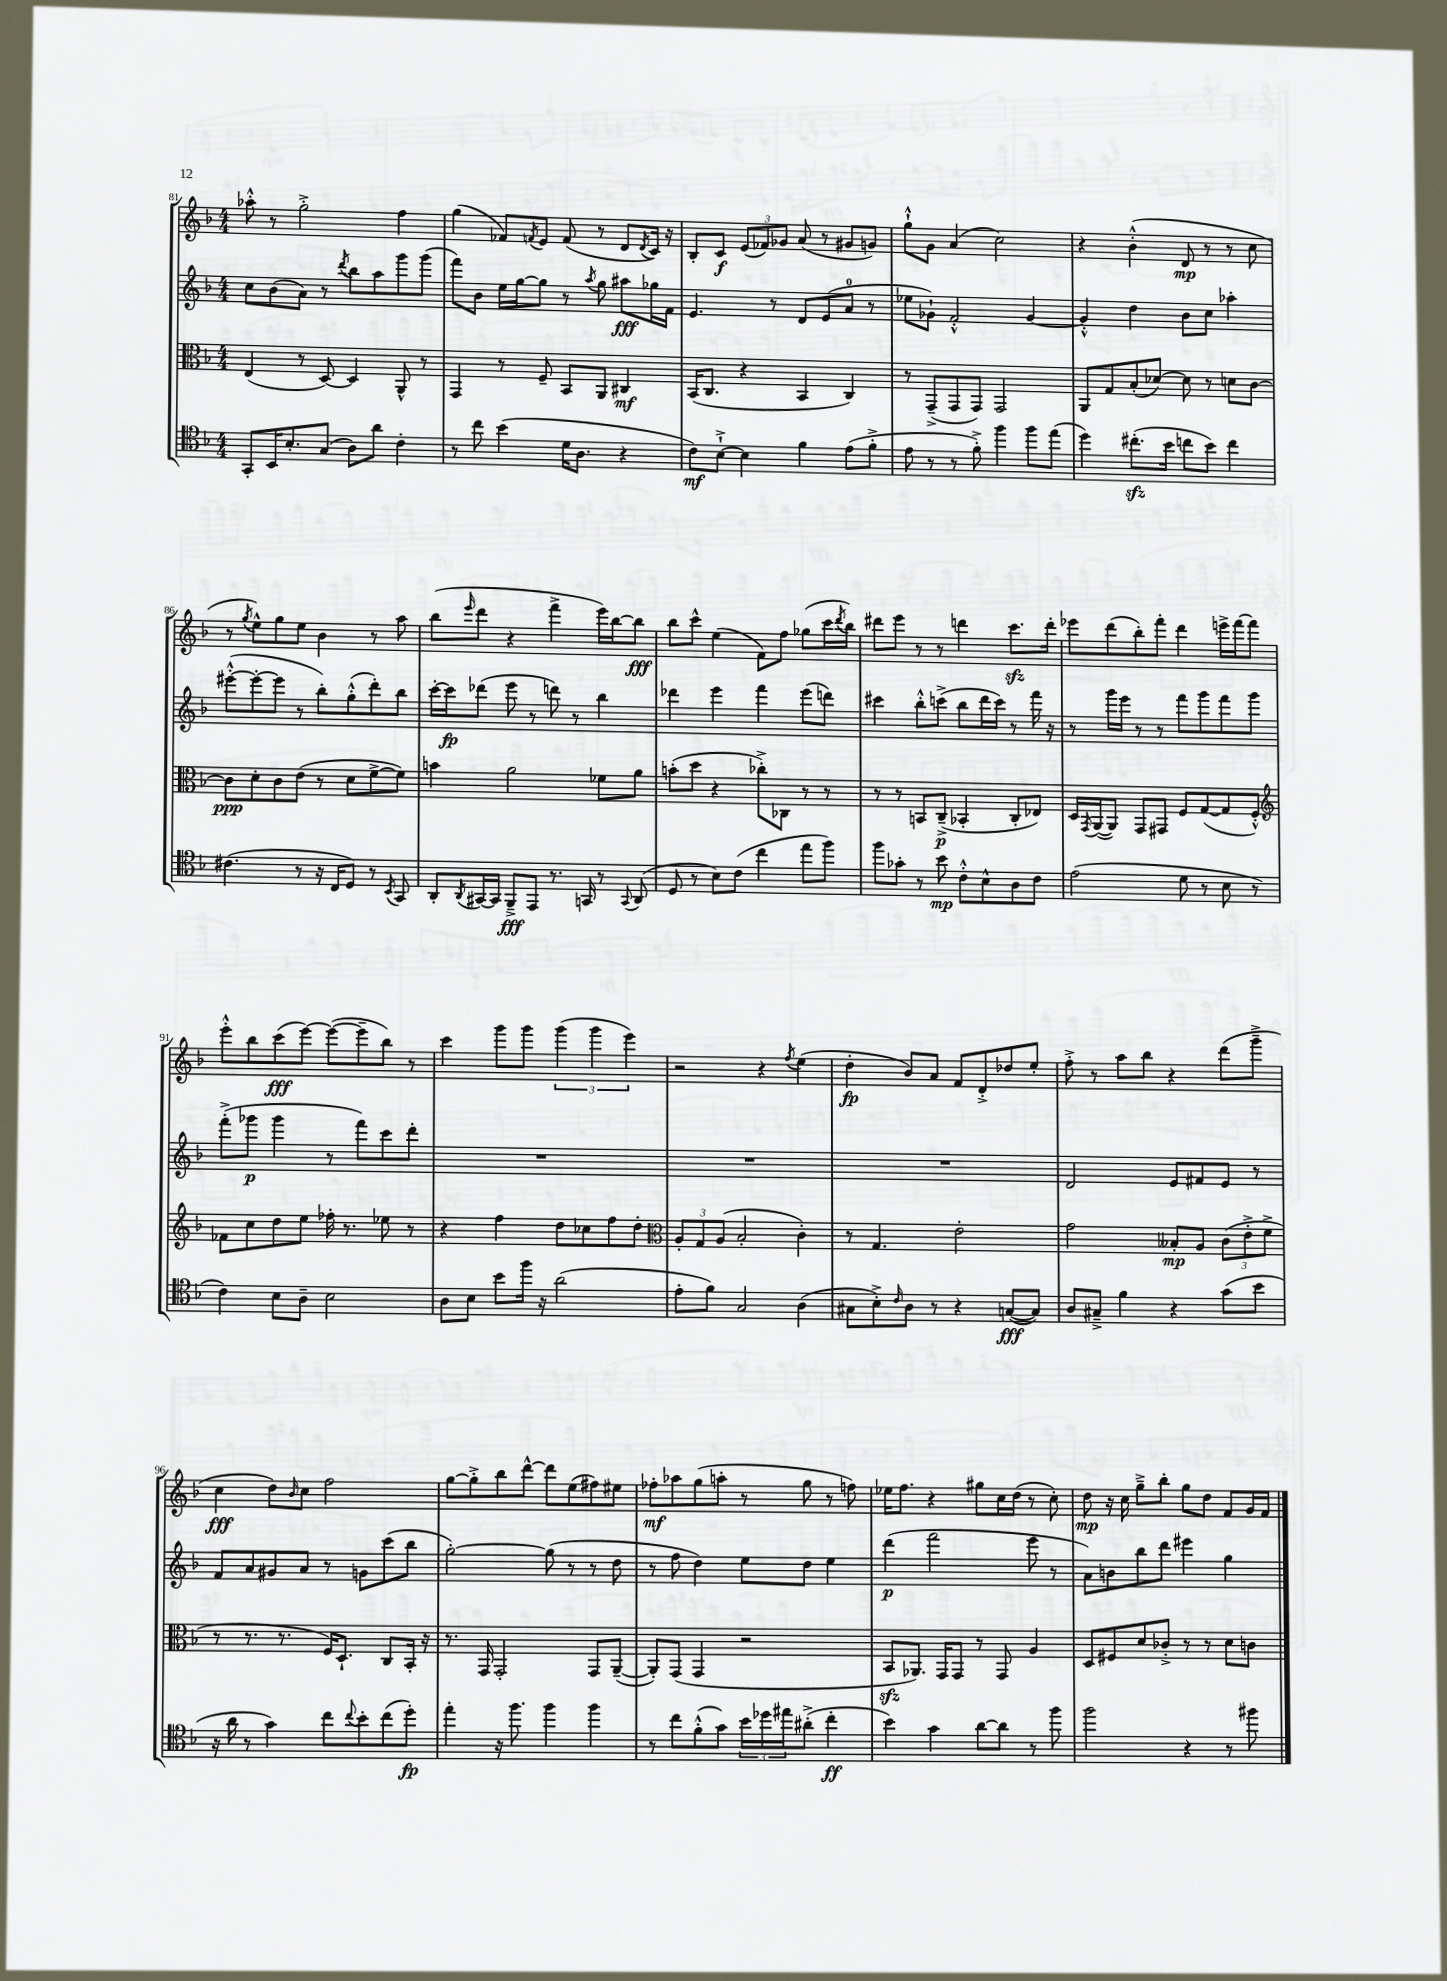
<<
\new StaffGroup <<
\new Staff = "s0" {
    \clef treble \key f \major \numericTimeSignature \time 4/4
    aes''8-.-^ r8 g''2-.-> f''4 |
    g''4( fes'8) \acciaccatura { f'8 } e'8 f'8( r8 d'8 \acciaccatura { d'8 } c'16) r16 |
    bes8-. c'8\f \tuplet 3/2 { e'8( fes'8) ges'8 } a'8( r8 gis'8 g'8) |
    g''8-!-^ g'8 a'4( c''2) |
    r4 bes'4-.-^( d'8\mp r8 r8 c''8 |
    r8 \acciaccatura { g''8 } e''8-^) g''8 e''8 bes'4 r8 a''8 |
    bes''8( \grace { e'''16 } d'''8 r4 f'''4-> e'''16) bes''16~ bes''8\fff |
    bes''8 c'''8-^ e''4( f'8) f''8 ges''8( c'''16 \acciaccatura { d'''8 } bes''16) |
    dis'''8 e'''8 r8 r8 d'''4 c'''8.\sfz d'''16-. |
    ees'''8 d'''8( bes''8-.) f'''8-. d'''4 e'''16-> f'''16~ f'''8 |
    e'''8-.-^ bes''8 c'''8\fff( e'''8~) e'''8~( e'''8-- bes''8) r8 |
    c'''4 g'''8 g'''8 \tuplet 3/2 { g'''4( g'''4 e'''4) } |
    r2 r4 \acciaccatura { f''8 } e''4( |
    d''4-.\fp bes'8) a'8 f'8 d'8-.-> des''8 e''8-. |
    f''8-.-> r8 a''8 bes''8 r4 d'''8( g'''8---> |
    c''4\fff d''8) \grace { bes'16 } c''8 f''2 |
    g''8~ g''8-.-> bes''8 d'''8~-^ d'''8 e''8( fis''8) eis''8 |
    fes''8-.\mf aes''8 g''8( a''8-. r8 g''8 r8 f''8) |
    ees''16 f''8. r4 gis''8 c''16 d''16( r8 c''8-.) |
    d''8\mp r16 c''16 g''8---> bes''8-. g''8 d''8 f'8 g'16 f'16 \bar "|." |
}
\new Staff = "s1" {
    \clef treble \key f \major \numericTimeSignature \time 4/4
    c''8 bes'8( a'8) r8 \acciaccatura { d'''8 } bes''8 a''8 g'''8 g'''8( |
    f'''8) bes'8 e''16 g''16~ g''8 r8 \acciaccatura { a''8 } g''8 ais''8\fff ges''16 f'16 |
    e'4. r8 d'8 e'8( a'8-0 r8 |
    ees''8 ges'8-!) f'2-.-^ ges'4~ |
    ges'4-.-^ d''4 bes'8 c''8 aes''4-. |
    eis'''8~-.-^( eis'''8~-. eis'''8 r8 bes''8-.) g''8-.-^( d'''8-.) bes''8 |
    c'''16~-. c'''16\fp des'''8( e'''8 r8 d'''8) r8 bes''4 |
    des'''4 e'''4 f'''4 e'''8( d'''8) |
    cis'''4 bes''8-.-^ c'''8->( bes''8 d'''16 c'''16) r8 f'''16 r16 |
    r8 g'''16 e'''16 r8 r8 f'''8 g'''8 f'''8 g'''8 |
    f'''8-.->( ges'''8\p ges'''4 r8 f'''8) c'''8 d'''8-. |
    R1 |
    R1 |
    R1 |
    d'2 e'8 fis'8 e'8 r8 |
    f'8 a'8 gis'8 a'8 r8 g'8 c'''8( bes''8 |
    g''2~-.) g''8( r8 r8 d''8 |
    r8 f''8 d''4) e''8 d''8 e''4 |
    d'''4\p( f'''2 e'''8 r8 |
    a'8) b'8 bes''8 d'''8 eis'''4 g''4 \bar "|." |
}
\new Staff = "s2" {
    \clef alto \key f \major \numericTimeSignature \time 4/4
    e4( r8 d8~) d4 a,8-^ r8 |
    g,4 r8 f8-- bes,8 a,8 cis4\mf |
    bes,16( c8. r4 bes,4 c4) |
    r8 g,8--->( g,8 g,8) g,2 |
    a,8 g8 bes8-.( des'8~) des'8 r8 d'8 c'8~ |
    c'8\ppp d'8-. c'8 e'8( r8 d'8 f'8~-> f'8) |
    b'4 a'2 fes'8 a'8 |
    b'8-.( d''8 r4 ces''8-.->) ces8 r8 r8 |
    r8 r8 b,8 c8--->\p( bes,4-. c8-. ees8) |
    d16 \acciaccatura { g,8 } a,16~( a,8) g,8 gis,8 f8 g8~( g8 f8-.-^) |
    \clef treble fes'8 c''8 d''8 e''8 fes''16-. r8. ees''8 r8 |
    r4 f''4 d''8 ces''8 f''8 d''8-. |
    \clef alto \tuplet 3/2 { a8-. g8 a8( } bes2-. c'4-.) |
    r8 g4. e'2-. |
    g'2 beses8-.\mp a8 \tuplet 3/2 { c'8( e'8-.-> f'8-> } |
    r8 r8. r8. f16) d8.-! c8 bes,16-. r16 |
    r8. g,16 g,2-. g,8 a,8~--( |
    a,8-.) g,8( g,4 r2 |
    bes,8\sfz aes,8.) g,16 g,8 r8 g,8 a4 |
    d8 fis8 d'8 ces'8-.-> r8 r8 d'8 c'8 \bar "|." |
}
\new Staff = "s3" {
    \clef tenor \key f \major \numericTimeSignature \time 4/4
    g,8-. bes,16 bes8.-. g8( a8) a'8 c'4-. |
    r8 c''8 bes'4( d'16 a8. r4 |
    c'8\mf) bes8~-!-> bes4 f'4 e'8( f'8-.-> |
    e'8 r8 r8 f'8-.->) f''4 f''8 e''8( |
    d''4) cis''8.-.\sfz( bes'16 c''8 bes'8) c''4 |
    cis'4.( r8 r16 c16 d8) r8 \acciaccatura { bes,8 } g,8 |
    a,8-. \acciaccatura { a,8 } gis,16~ gis,16 f,8--->\fff e,8 r8. g,16 r8 \appoggiatura { g,8 } a,8( |
    d8 r8 bes8) c'8( c''4 e''8 f''8) |
    f''8 ges'8-. r8 bes'8\mp c'8-.-^ bes8-^ a8 c'8 |
    e'2( d'8 r8 bes8 r8 |
    c'4) bes8 a8-- bes2 |
    a8 bes8 bes'8 f''16 r16 a'2( |
    e'8-. f'8) g2 a4( |
    gis8 bes8-.->) \grace { c'16 } a8 r8 r4 g8~\fff( g8) |
    a8 gis8---> f'4 r4 g'8( bes'8 |
    r16 a'16 r8 g'4) c''8 \appoggiatura { c''8 } bes'8-. c''8( d''8-.\fp) |
    e''4-. r16 f''8. f''4 f''4 |
    r8 c''8 f'8-.-^( g'8) \tuplet 3/2 { bes'16 des''16 eis''16 } ais'8-.->( c''4-.\ff |
    bes'4) g'4 a'8~ a'8 r8 f''8 |
    f''2 r4 r8 fis''8 \bar "|." |
}
>>
>>
\layout { \context { \Score currentBarNumber = #81 } }
